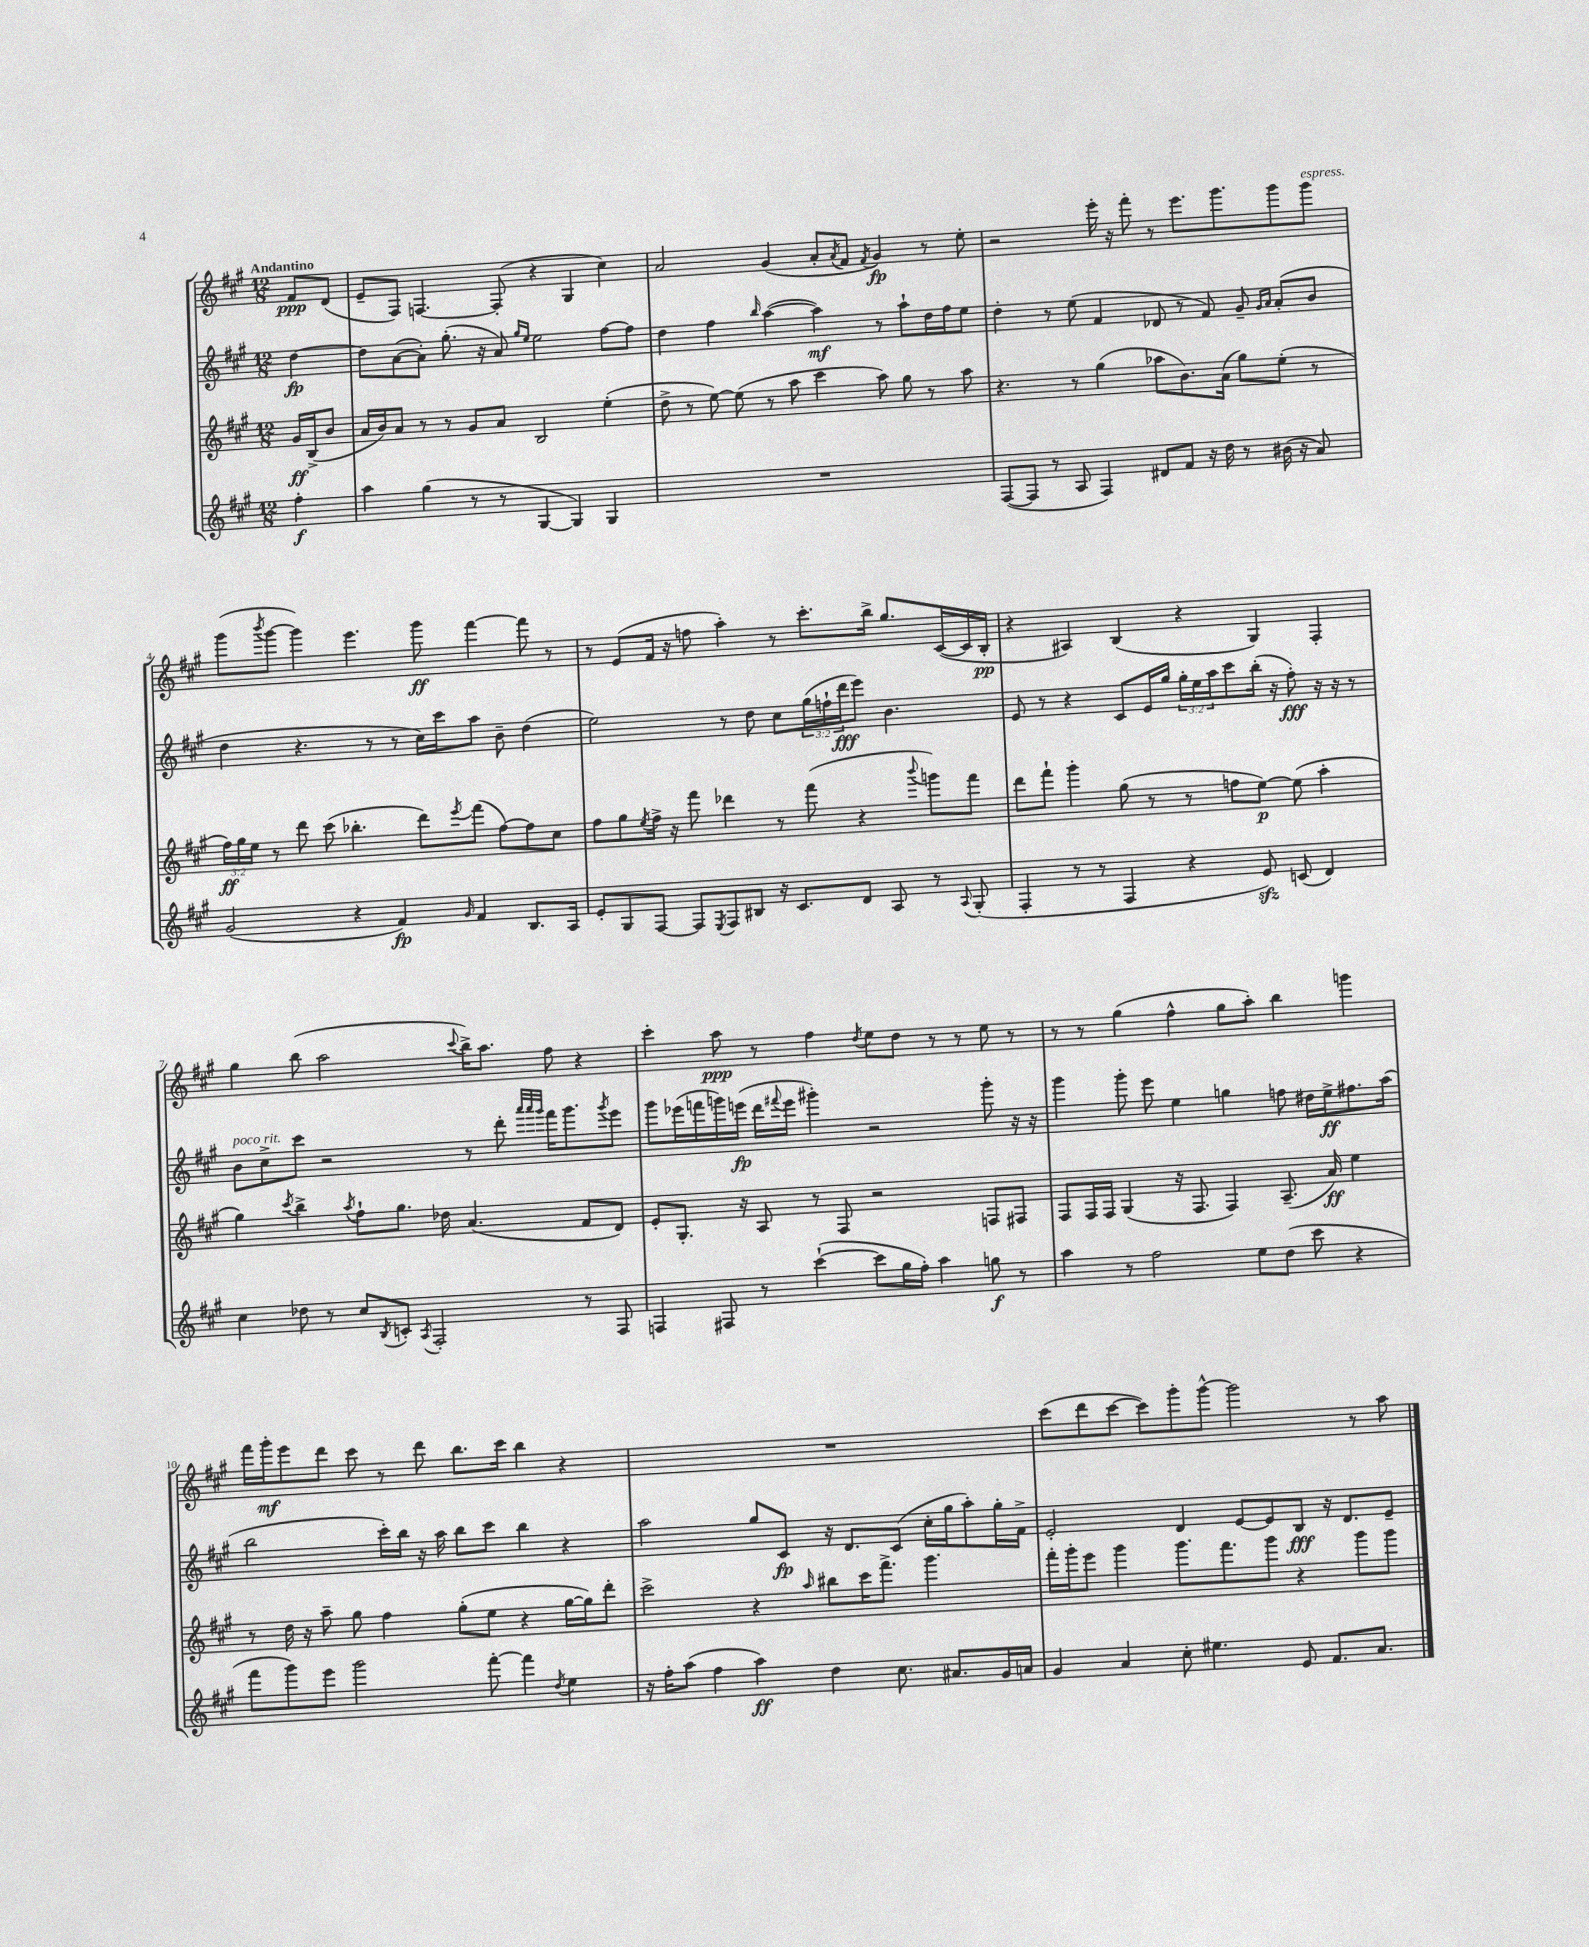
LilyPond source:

<<
\new StaffGroup <<
\new Staff = "s0" {
    \clef treble \key a \major \numericTimeSignature \time 12/8 \partial 4 \tempo "Andantino"
    fis'8\ppp d'8( |
    e'8-- fis8) f4.~ f8-.( r4 gis4 cis''4) |
    a'2 gis'4( a'8-. \acciaccatura { a'8 } fis'8 \acciaccatura { fis'8 } gis'4\fp) r8 e''8-. |
    r2 e'''16-. r16 fis'''8-. r8 e'''8. gis'''8. gis'''8 gis'''8^\markup { \italic "espress." } |
    gis'''8( \acciaccatura { b'''8 } gis'''8~ gis'''4) e'''4. gis'''8\ff fis'''4~ fis'''8 r8 |
    r8 e'8( fis'16 r16 f''8 a''4-.) r8 cis'''8.-. b''16-> gis''8. cis'16~( cis'16 b16-.\pp |
    r4 ais4) b4( r4 gis4) fis4-. |
    gis''4 b''8( a''2 \appoggiatura { cis'''8 } b''16->) a''8. fis''8 r4 |
    cis'''4-. a''8\ppp r8 fis''4 \acciaccatura { d''8 } e''8 d''8 r8 r8 e''8 r8 |
    r8 r8 gis''4( fis''4-^ gis''8 a''8-.) b''4 g'''4 |
    fis'''16 gis'''16-.\mf e'''8 d'''8 cis'''8 r8 d'''8 b''8. cis'''16 b''4 r4 |
    R1. |
    cis'''8( d'''8 cis'''8~ cis'''8) gis'''8-. gis'''8~-^ gis'''2 r8 a''8 \bar "|." |
}
\new Staff = "s1" {
    \clef treble \key a \major \numericTimeSignature \time 12/8 \override Staff.TupletNumber.text = #tuplet-number::calc-fraction-text \partial 4
    d''4~\fp |
    d''8 a'8~( a'8-.) gis''8.-.( r16 a'8) \grace { gis''16 e''16 } e''2 fis''8~ fis''8 |
    d''4 fis''4 \grace { b''16 } a''4~( a''4\mf) r8 a''8-! d''16 fis''16 e''8 |
    d''4-. r8 e''8( fis'4 des'8 r8 fis'8) gis'8-- \grace { gis'16 a'16 } a'8-.( b'8 |
    d''4 r4. r8 r8 cis''16) cis'''16 a''8 b'8-- d''4( |
    e''2) r8 d''8 cis''8 \tuplet 3/2 { gis''16( f''16-! d'''16\fff } e'''8) b'4. |
    e'8 r8 r4 cis'8 e'16 gis''16 \tuplet 3/2 { gis''16-. e''16 a''16 } cis'''8 b''16-.( r16 fis''8-.\fff) r16 r16 r8 |
    b'8^\markup { \italic "poco rit." } cis''8-> cis'''8 r2 r8 d'''8-. \grace { a'''32 a'''32 gis'''32 } fis'''16 gis'''8. \acciaccatura { gis'''8 } e'''8 |
    gis'''8 ees'''16( f'''16 g'''16) e'''16\fp( d'''16 \appoggiatura { fis'''8 } e'''16 gis'''4-.) r2 gis'''8-. r16 r16 |
    gis'''4 gis'''8-. e'''8 e''4 g''4 f''8 dis''16 e''16->\ff fis''8. a''16( |
    b''2 cis'''16-.) b''16 r16 a''16 b''8 cis'''8 b''4 r4 |
    a''2 gis''8 cis'8\fp r16 d'8. cis'8( cis''16-. gis''16 a''8-.) gis''16-. fis'16-> |
    e'2-. d'4 e'8~ e'8 b8\fff r16 d'8. e'8-- \bar "|." |
}
\new Staff = "s2" {
    \clef treble \key a \major \numericTimeSignature \time 12/8 \override Staff.TupletNumber.text = #tuplet-number::calc-fraction-text \partial 4
    gis'16\ff b16->( b'8 |
    a'16 b'16) a'8 r8 r8 gis'8 a'8 b2 e''4-.( |
    d''8-> r8 e''8~) e''8( r8 a''8 cis'''4 a''8) gis''8 r8 a''8 |
    r4. r8 gis''4( aes''8 b'8.) a'16( gis''8) e''8-.( r8 |
    \tuplet 3/2 { fis''16\ff) gis''16 e''16 } r8 d'''8 cis'''8( bes''4.-. d'''8) \acciaccatura { e'''8 } fis'''8( fis''8~) fis''8 cis''8 |
    fis''8 gis''8 \acciaccatura { e''8 } fis''16-> r16 fis'''8 des'''4 r8 fis'''8( r4 \appoggiatura { b'''8 } g'''8) fis'''8 |
    d'''8 fis'''8-! gis'''4-. gis''8( r8 r8 f''8 e''8~\p) e''8( a''4-. |
    gis''4) \acciaccatura { cis'''8 } b''4-> \acciaccatura { a''8 } fis''8-! gis''8. des''16 a'4.( fis'8 d'8) |
    e'8-. gis8.-. r16 a8 r8 fis8 r2 f8 fis8 |
    fis8 fis16 fis16 gis4( r16 fis8. fis4) a8.--( a'16\ff) e''4 |
    r8 d''16 r16 a''8-- gis''8 fis''4 gis''8-.( e''8 r4 gis''16~ gis''16) d'''8-. |
    cis'''2-> r4 \grace { a''16 } bis''8 cis'''16 fis'''8.-> gis'''4. |
    fis'''16-. gis'''16-. e'''8 gis'''4 gis'''8. fis'''8. gis'''8 r4 gis'''8 gis'''8 \bar "|." |
}
\new Staff = "s3" {
    \clef treble \key a \major \numericTimeSignature \time 12/8 \partial 4
    fis''4-.\f |
    a''4 gis''4( r8 r8 gis4~ gis4) gis4 |
    R1. |
    fis8~( fis8 r8 a8 fis4) dis'8 fis'8 r16 d''16 r8 bis'16( r16 a'8) |
    gis'2( r4 fis'4\fp) \grace { gis'16 } fis'4 b8. a16 |
    e'8-. gis8 fis8~ fis8 \acciaccatura { e8 } fis8 bis8 r16 cis'8. d'8 a8 r8 \appoggiatura { a8 } gis8-.( |
    fis4-. r8 r8 fis4 r4 e'8\sfz) c'8( d'4) |
    cis''4 des''8 r8 cis''8 \acciaccatura { b8 } c'8-. \acciaccatura { a8 } fis2-. r8 fis8 |
    f4 fis8 r8 cis'''4~-!( cis'''8 gis''16 fis''16-.) a''4 g''8\f r8 |
    a''4 r8 fis''2 e''8 d''8( cis'''8 r4 |
    fis'''8 gis'''8) e'''8 gis'''2 fis'''8~-. fis'''4 \acciaccatura { d''8 } e''4 |
    r16 fis''16-. a''8( fis''4 a''4\ff) d''4 cis''8. ais'8. gis'16 a'16 |
    gis'4 a'4 cis''8-. eis''4. e'8 fis'8. a'8. \bar "|." |
}
>>
>>
